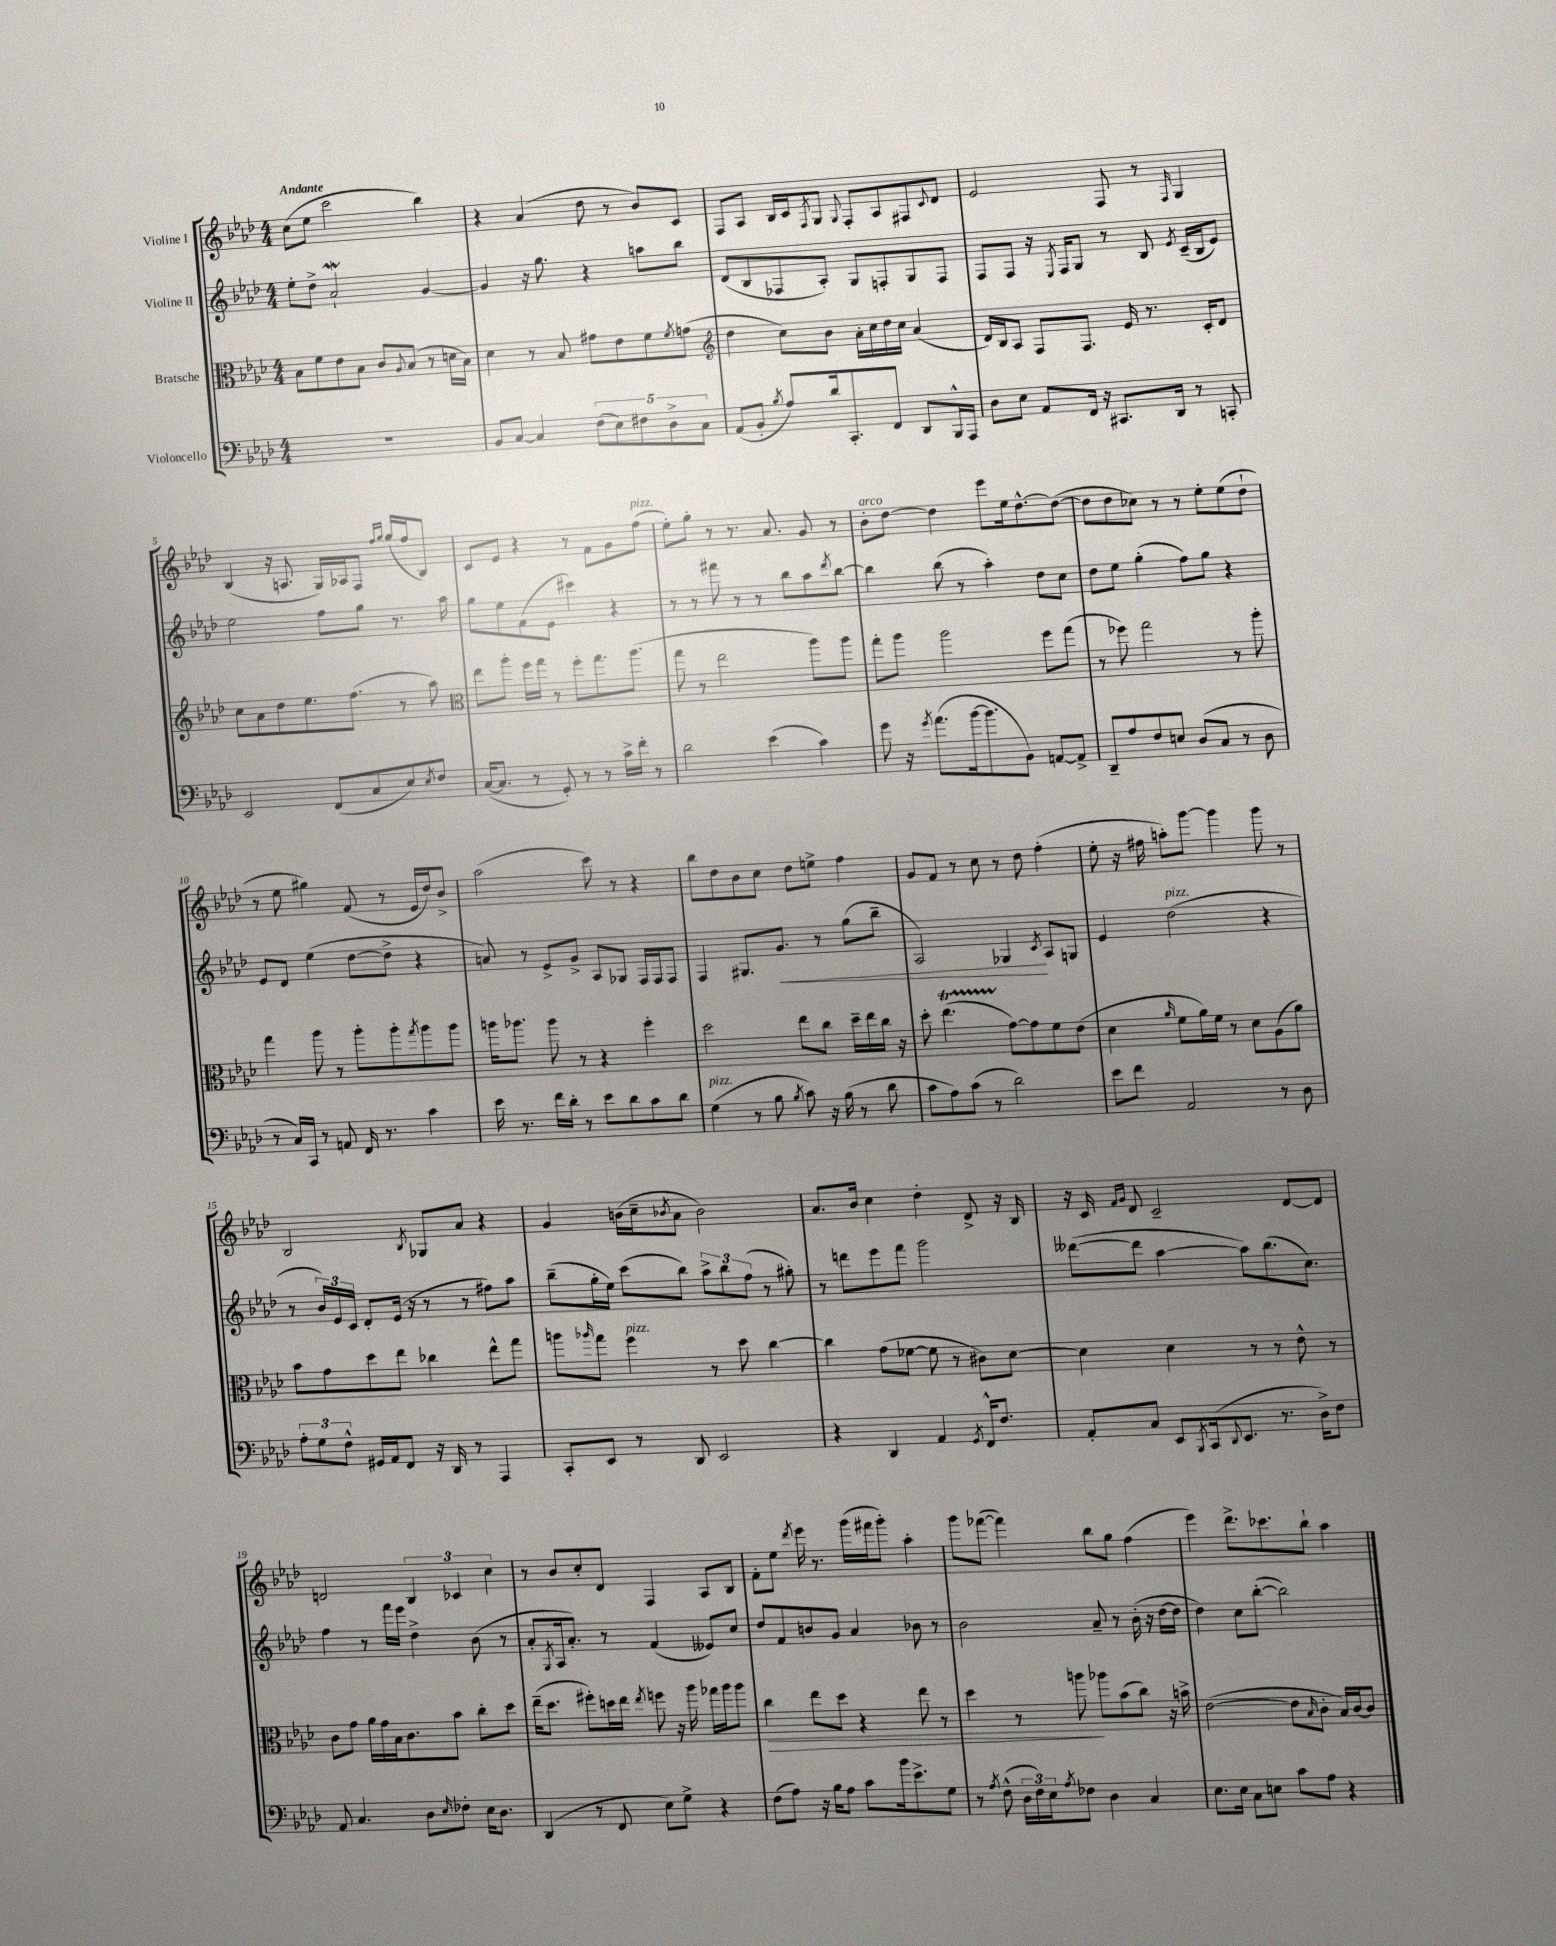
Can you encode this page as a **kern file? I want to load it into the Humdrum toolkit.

**kern	**kern	**kern	**kern
*staff4	*staff3	*staff2	*staff1
*clefF4	*clefC3	*clefG2	*clefG2
*k[b-e-a-d-]	*k[b-e-a-d-]	*k[b-e-a-d-]	*k[b-e-a-d-]
*M4/4	*M4/4	*M4/4	*M4/4
1r	8B-\L	8ee-'\L	(8cc\L
.	8f\	8dd-^\J	8ee-\J
.	8e-\	2a-`/	2ccc\
.	8B-\J	.	.
.	8c/L	.	.
.	8qqA-/	.	.
.	(8B-/J	.	.
.	8r	[4g/	4bb-\)
.	16d\LL	.	.
.	16B-\JJ)	.	.
=	=	=	=
8BB-/L	4d-\	4g/]	4r
[8C/J	.	.	.
4C/]	8r	16r	(4a-/
.	.	8.gg\	.
.	8B-/	.	.
(10F\L	8g#\L	4r	8dd-\
10E-\)	.	.	.
.	8e-\	.	8r
10F#\	.	.	.
.	8f\	8aa\L	8b-/L)
10D-^\	.	.	.
.	8qf/	.	.
.	(8g\J	8bb-\J	8c/J
10C\J	.	.	.
=	=	=	=
*	*clefG2	*	*
(8AA-/L	4dd-\	(8d-/L	8F/L
8BB-'/J	.	8B-/	8A-/J
8qB-/	.	.	.
8A-/L)	8cc\L)	8F-/	16B-/LL
.	.	.	16c/J
.	.	.	8qF/
16d-/k	8b-\J	8A-'/J)	8G/J
8.CC'/	.	.	.
.	.	.	8qqG/
.	16a-'\LL	8G/L	8F'/L
.	16cc\	.	.
8FF/J	16dd-\	8F'/	8A-/
.	16cc\JJ	.	.
8DD-/L	(4a-/	8G/	8F#/
.	.	.	8qqc/
16BBB-^^/L	.	8F/J	8d-/J
16AAA-/JJ	.	.	.
=	=	=	=
8D-\L	16d-/LL)	8F/L	2e-/
.	16B-/J	.	.
8E-\J	8A-/J	8F/J	.
8AA-/L	8F/L	16r	.
.	.	8qE-/	.
.	.	16F/LK	.
16FF/Jk	8.F/J	8G/J	.
16r	.	.	.
8.CC#/L	.	8r	8F/
.	16e-/	.	.
.	8.r	8B-/	8r
16DD-/Jk	.	.	.
.	.	8qe-/	16qqF/
8r	.	(16c~/LL	4G/
.	16c'/LK	16B-/J	.
8CC'/	8d-/J	8e-/J)	.
=	=	=	=
2EE-/	8cc\L	2ee-\	(4B-/
.	8a-\	.	.
.	8dd-\	.	16r
.	.	.	8.A/
.	8.ee-\	.	.
(8FF/L	.	8ff\L	16G/LL)
.	(8.ff\J	.	16A-/J
8C/	.	8gg\J	8F/J
.	.	.	16qqff/LL
.	.	.	16qqgg/JJ
8E-/)	8r	8.r	(16gg/LL
.	.	.	16ff/J
8qE-/	.	.	.
8F/J	8aa-\)	.	8B-/J)
.	.	16aa-\	.
=	=	=	=
*	*clefC3	*	*
([16C/LK	8ee-\L	8gg\L	8c/L
8.C/]J	.	.	.
.	8aa-'\J	8ee-\	8e-/J
8r	16ff\LL	(8f\	4r
.	16gg\JJ	.	.
8GG'/)	8r	8e-\J	.
8r	8ff'\L	4ccc#\)	8r
8r	8.gg\	.	8f\L
16c^\LL	.	4r	8g\
16f'\JJ	(8.aa-\J	.	.
8r	.	.	(8ff\J
=	=	=	=
2d-\	8gg\	8r	8ee-'\L)
.	8r	8r	8gg'\J
.	2ee-\	8fff#\	8r
.	.	8r	8.r
(4e-\	.	8r	.
.	.	.	8.a-/
.	.	8bb-\L	.
4c\)	8aa-\L)	8aa-\	8g/
.	.	8qddd-/	.
.	8aa-\J	[8bb-\J	8r
=	=	=	=
8g\	8gg'\L	4bb-\]	8b-'\L
16r	8aa-\J	.	[8dd-\J
8qg/	.	.	.
(8.a-\L	.	.	.
.	2aa-\	(8bb-\	4dd-\]
[16b-\k	.	8r	.
8.b-\]	.	.	.
.	.	4aa-'\)	8eee-\L
8BB-\J)	.	.	16ee-\k
.	.	.	[8.dd-^^\
[8AA/L	8ff\L	8dd-\L	.
8AA^/]J	(8gg\J	8cc\J	(8dd-\_J
=	=	=	=
8DD-~/L	8r	8dd-\L	8dd-\]L
8A-/	8ff-\)	8ee-\J	8dd-\
8F/	2gg\	(4gg'\	8cc-\J)
8E/J	.	.	8r
(8D-/L	.	8ff\L)	8r
8C/J	.	8gg\J	8ee-'\L
8r	8r	4r	(8ee-\
8D-\	8aa-'\	.	8dd-`\J
=	=	=	=
8r	4gg\	8e-/L	8r
16C/LL)	.	8d-/J	8ee-\
16CC/JJ	.	.	.
8r	8aa-\	(4ee-\	4gg#\)
8AA/	8r	.	.
16FF/	8aa-'\L	[8dd-\L	(8f/
8.r	.	.	.
.	8aa-'\	8dd-^\]J	8r
.	8qgg/	.	.
4c\	8aa-\	4r	16e-/LL
.	.	.	16dd-/J)
.	8aa-\J	.	8b-^/J
=	=	=	=
16e-\	16aa\LK	8a/)	(2aa-\
8.r	8.aa-\J	.	.
.	.	8r	.
16f\LL	8aa-\	8e-^/L	.
16d-'\JJ	.	.	.
8r	8r	8g^/J	.
8e-\L	4r	8A-/L	8ccc\)
8d-\	.	8G-/J	8r
8c\	4ff'\	16F/LL	4r
.	.	16F/J	.
8d-\J	.	8F/J	.
=	=	=	=
(4G\	2dd-\	4F/	8bb-\L
.	.	.	8dd-\
8r	.	8.G#/L	8b-\
8B-\	.	.	8cc\J
.	.	8.g/J	.
8qB-/	.	.	.
8c\)	8ee-\L	.	8dd-\L
16r	8cc\J	8r	8ee^\J
(16B-\	.	.	.
8r	16dd-~\LL	(8gg\L	4ff\
.	16ee-\	.	.
8d-\	16cc\JJ	8bb-~\J	.
.	16r	.	.
=	=	=	=
8c\L	8dd-'\	2A-/)	8g/L
8A-\)	(4.ee-\	.	8f/J
(8c\J	.	.	8r
8r	.	.	8cc\
2d-\)	[8g\L)	4G-/	8r
.	8g\]	.	8dd-\
.	.	8qc/	.
.	8f\	8A-/L	(4ff'\
.	(8e-\J	8G/J	.
=	=	=	=
8e-\L	4d-\	4e-/	8ee-'\
8f\J	.	.	16r
.	.	.	16ff#\
.	16qqa-/	.	.
2AA-/	8f\L	(2dd-\	8aa'\L)
.	16a-\L)	.	[8ggg\J
.	16f\JJ	.	.
.	8r	.	4ggg\]
.	8d-\L	.	.
8r	(8A-\	4r	8ggg\
8D-\	8a-\J)	.	8r
=	=	=	=
12A-'\L	8b-\L	8r	2B-/
12G\	.	.	.
.	8g\	24b-/LL)	.
12F^^\J	.	24e-/	.
.	.	24c/JJ	.
16GG#/LL	8dd-\	8d-'/L	.
16AA-/J	.	.	.
8FF/J	8ee-\J	(16e-/Jk	.
.	.	16r	.
.	.	.	8qB-/
16r	4cc-\	8r	8G-/L
16DD-/	.	.	.
8r	.	8r	8a-/J
4AAA-/	8ee-^^\L	8ff#\L)	4r
.	8gg\J	8aa-\J	.
=	=	=	=
8CC'/L	8aa\L	(8bb-~\L	4g/
.	16qqaa-/	.	.
8EE-/J	8gg\J	16gg'\L	.
.	.	16ee-\JJ)	.
8r	4ff\	(8ccc\L	(16b\LL
.	.	.	16cc~\J
.	.	.	8qb-/
8DD-/	.	8bb-\J)	8a-\J
2EE-/	8r	12aa-^\L	2b-\)
.	.	12bb-\	.
.	8dd-\	.	.
.	.	(12ff\J	.
.	[4cc\	8r	.
.	.	8gg#'\)	.
=	=	=	=
4r	4cc\]	8r	8.a-/L
.	.	8ddd\L	.
.	.	.	16b-/Jk
4DD-/	(8g\L	8eee-\	4cc\
.	[8f-\J	8fff\J	.
4AA-/	8f-\]	2ggg\	4dd-'\
.	8r	.	.
8qGG/	.	.	.
16FF^^/LK	8c#\L)	.	8d-^/
8.F/J	.	.	.
.	[8d-\J	.	16r
.	.	.	16B-/
=	=	=	=
8AA-'/L	4d-\]	([8ddd--\L	16r
.	.	.	16c/
.	.	.	16qqf/LL
.	.	.	16qqg/JJ
8C/J	.	8ddd--\]J	8d-/
8EE-/L	4d-\	[4aa-\	2c~/
8qBBB-/	.	.	.
(16CC/k	.	.	.
8qqDD-/	.	.	.
8.EE-/J	.	.	.
.	8r	8aa-\]L)	.
8.r	8r	(8.bb-\	.
.	8e-^^\	.	[8d-/L
16D-^\LK)	.	8.cc\J)	.
8F\J	8r	.	8d-/]J
=	=	=	=
8AA-/	8c\L	4ff\	2d/
4.C/	8g\J	.	.
.	16a-\LL	8r	.
.	16g\	.	.
.	16B-\J	16fff\LL	.
.	8.c\	16eee-\JJ	.
8D-\L	.	4dd-^\	6B-/
16qqE-/	.	.	.
8F-'\J	8b-\J	.	.
.	.	.	6c-/
16E-\LK	8cc'\L	(8b-\	.
8.D-\J	.	.	.
.	.	.	6cc\
.	8dd-\J	8r	.
=	=	=	=
(4DD-/	(16ee-~\LK	8a-'/L	8r
.	8.dd-\J	.	.
.	.	8qG/	.
.	.	16A-/k	8b-/L
.	.	8.a-'/J)	.
8r	8ff#'\L)	.	8cc'/
8FF/	16dd\L	8r	8d-/J
.	16ee-\JJ	.	.
.	8qee-/	.	.
8E-\L)	8ff\	(4f/	4F/
8G^\J	16r	.	.
.	16aa-\	.	.
4r	16gg-\LL	8e--/L)	8A-/L
.	16aa-\J	.	.
.	8aa-\J	8cc/J	8B-/J
=	=	=	=
(8F\L	4cc\	8dd-/L	8f'\L
8A-\J)	.	8f/	8ee-\J
.	.	.	8qddd-/
16r	8ee-\L	8b/	16eee-\
16B-\LK	.	.	8.r
8A-\J	8dd-\J	8g/J	.
8c\L	4r	4a-/	(16ggg\LL
.	.	.	16fff#\J
16b-\k	.	.	8ggg'\J)
8.e-^\	.	.	.
.	8ee-\	8b-\	4aa-'\
8G\J	8r	8r	.
=	=	=	=
8r	4dd-\	2b-\	8ggg\L
8qA-/	.	.	.
(8F^^\	.	.	([8fff-\J
24D-\LL	8r	.	4fff-\])
24F\)	.	.	.
24E-\J	.	.	.
8qA-/	.	.	.
8F-\J	8aa\	.	.
4D-\	8aa-\L	8a-~/	8bb-\L
.	(8b-\	8r	8gg\J
4C/	8cc\J)	(16b-'\	(4ff\
.	.	16r	.
.	16r	[16dd-\LL	.
.	16b^\	16dd-\]JJ	.
=	=	=	=
8.E-\L	([2e-\	4dd-\)	4eee-\)
16E-\Jk	.	.	.
8C\L	.	8cc\L	8.ddd-^\L
8E\J	.	([8bb-'\J	.
.	.	.	8.ccc-\
8c\L	8e-\]L	2bb-\])	.
.	16qqB-/	.	.
8A-\J	8c'\J	.	8bb-`\J
4r	16B-/LL)	.	4aa-\
.	[16c/J	.	.
.	8c/]J	.	.
==	==	==	==
*-	*-	*-	*-
